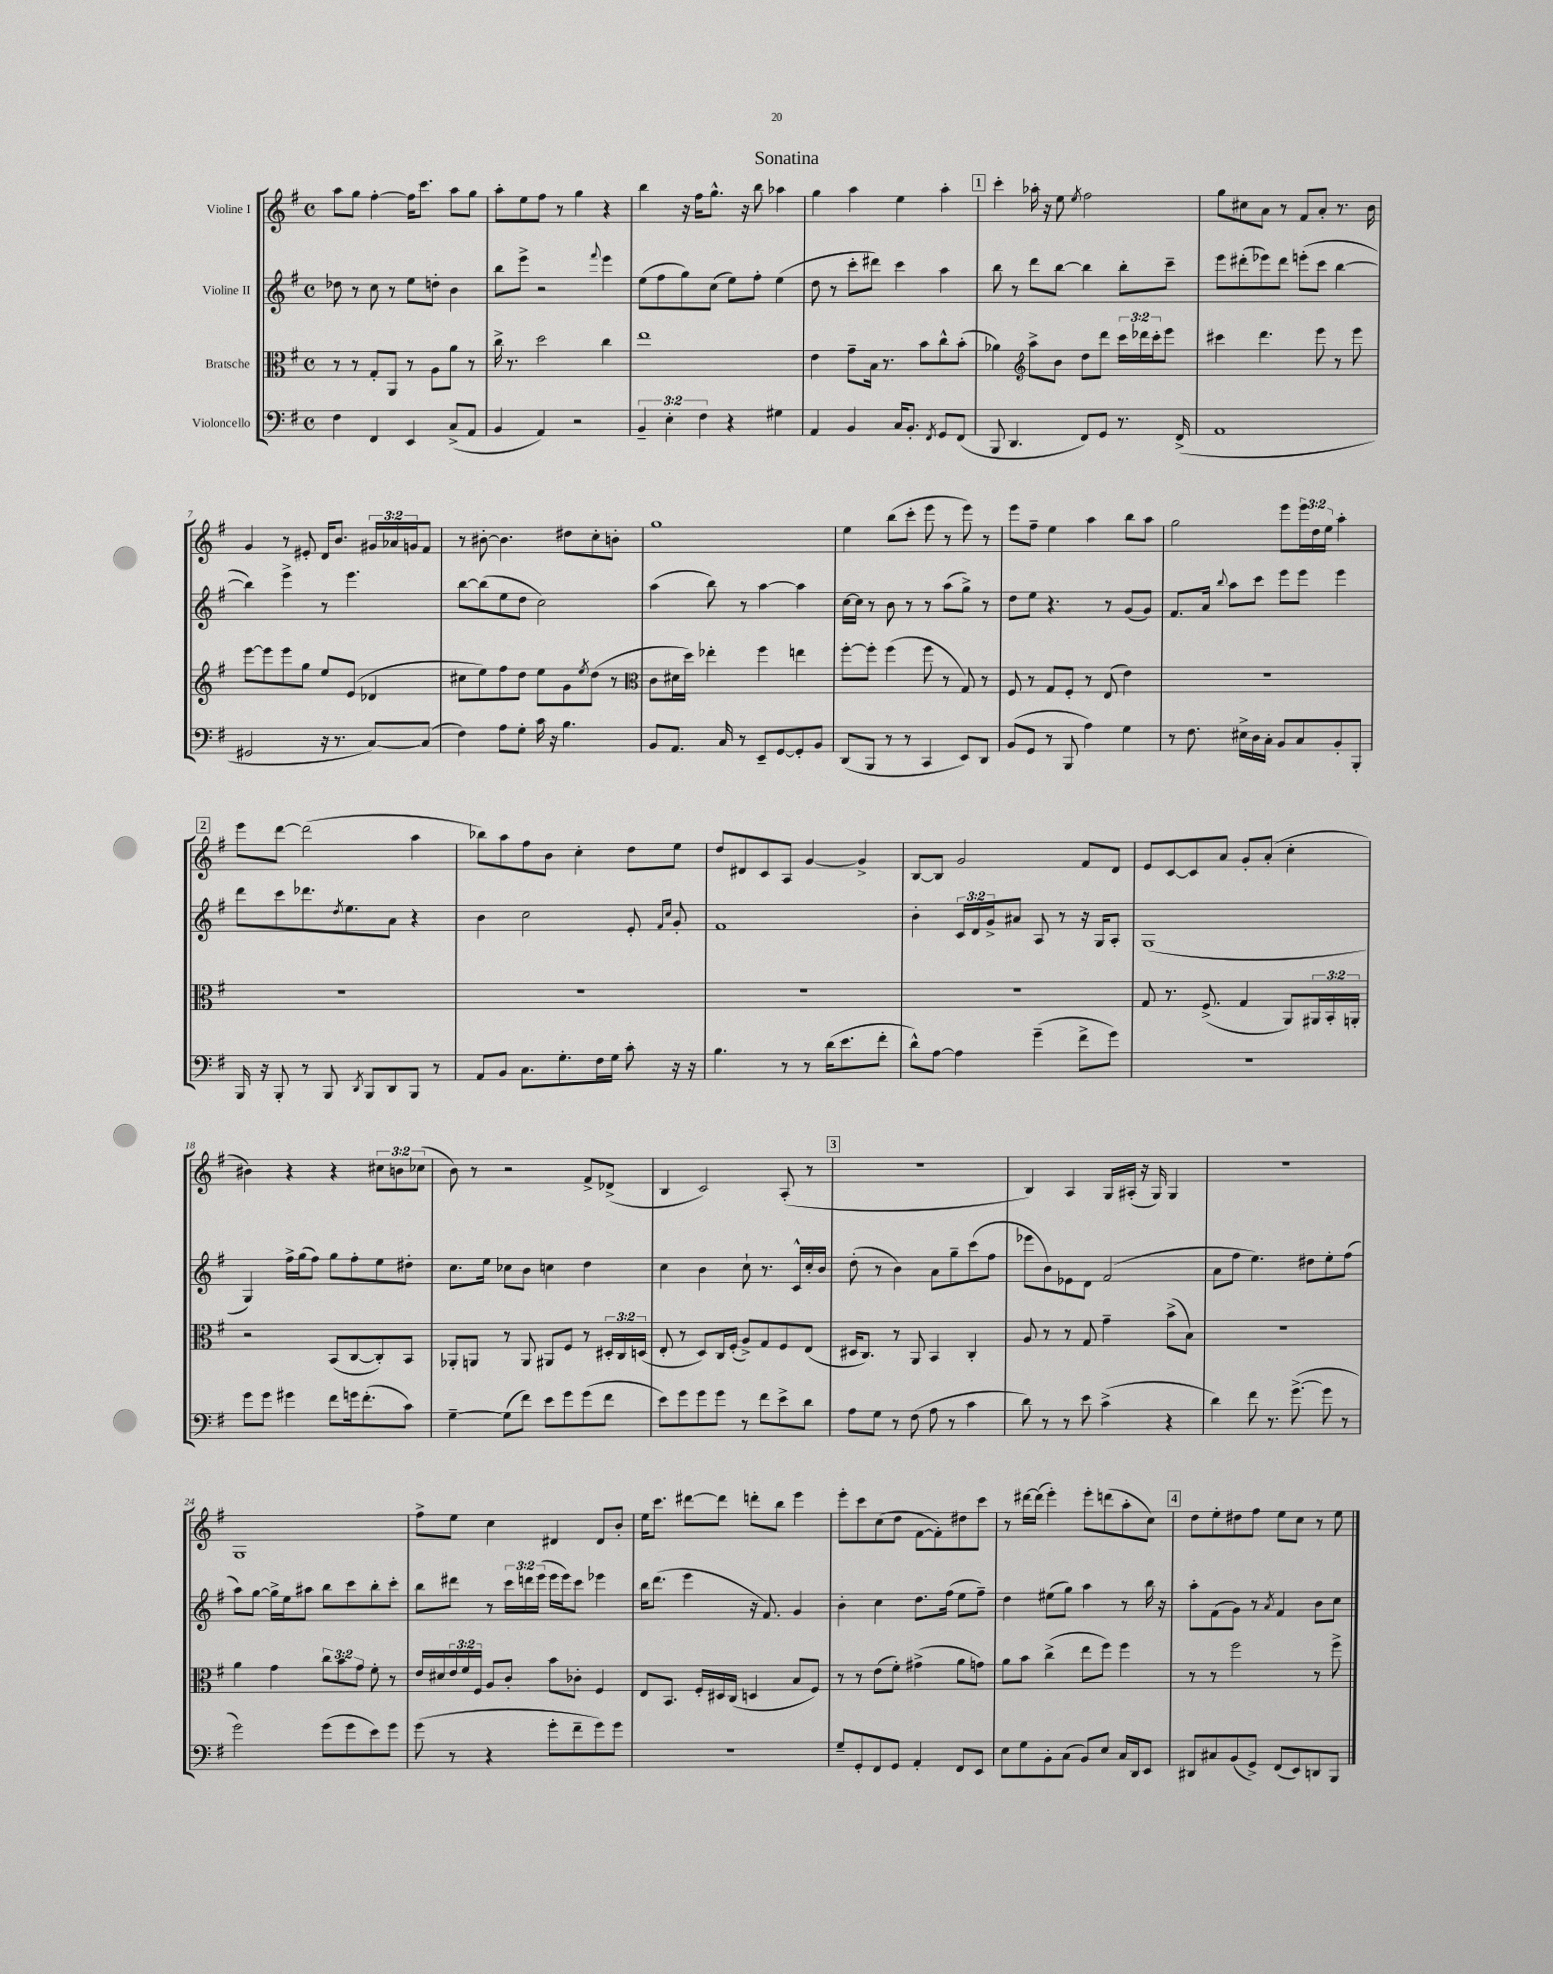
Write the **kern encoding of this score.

**kern	**kern	**kern	**kern
*part4	*part3	*part2	*part1
*staff4	*staff3	*staff2	*staff1
*I"Violoncello	*I"Bratsche	*I"Violine II	*I"Violine I
*clefF4	*clefC3	*clefG2	*clefG2
*k[f#]	*k[f#]	*k[f#]	*k[f#]
*M4/4	*M4/4	*M4/4	*M4/4
*met(c)	*met(c)	*met(c)	*met(c)
=1	=1	=1	=1
4F#\	8r	8dd-X\	8aa\L
.	8r	8r	8gg\J
4FF#/	8G'/L	8cc\	[4ff#'\
.	8AA/J	8r	.
4EE/	8r	8ee\L	16ff#\KL]
.	.	.	8.ccc\J
.	8A\L	8ddn'\J	.
(8C^/L	8a\J	4b\	8aa\L
8AA/J	8r	.	8gg\J
=2	=2	=2	=2
4BB/	16cc^\	8bb\L	8aa'\L
.	8.r	.	.
.	.	8eee^\J	8ee\
4AA/)	2dd\	2r	8ff#\J
.	.	.	8r
2r	.	.	4gg\
.	.	8qqfff#/	.
.	4cc\	4eee\	4r
=3	=3	=3	=3
6BB~/	1ee	(8ee\L	4bb\
.	.	8ff#\	.
6E'\	.	.	.
.	.	8gg\)	16r
.	.	.	16ff#\KL
6F#\	.	.	.
.	.	(8cc\J	8.gg^^\J
4r	.	8ee\L)	.
.	.	.	16r
.	.	8ff#'\J	8bb\
4G#X\	.	(4ee\	4aa-X\
=4	=4	=4	=4
4AA/	4e\	8dd\	4gg\
.	.	8r	.
4BB/	8g~\L	8ccc'\L	4aa\
.	16B\Jk	8ddd#X\J)	.
.	8.r	.	.
16C/KL	.	4ccc\	4ee\
8.BB'/J	.	.	.
.	8b\L	.	.
8qFF#/	.	.	.
8GG/L	8cc^^\	4aa\	4aa'\
(8FF#/J	(8b'\J	.	.
!!LO:REH:place=s1:t=1
=5	=5	=5	=5
8BBB/	4a-X\)	8bb\	4ccc'\
4.DD/	.	8r	.
*	*clefG2	*	*
.	8aa^\L	8ddd\L	16aa-X'\
.	.	.	16r
.	8b\J	[8bb\J	8ee\
.	.	.	8qee/
8FF#/L)	8dd\L	4bb\]	2ff#\
8GG/J	8ddd\J	.	.
8.r	24ccc\LL	8bb'\L	.
.	24ddd-X\	.	.
.	24ccc'\J	.	.
.	8eee\J	8ccc~\J	.
(16FF#^/	.	.	.
=6	=6	=6	=6
1AA	4ccc#X\	8eee\L	8gg\L
.	.	(8ddd#X'\	8cc#X\
.	4.ddd\	8eee-X\)	8a\J
.	.	8ddd#\J	8r
.	.	(8eeen'\L	8f#/L
.	8eee\	8ccc\J	8a'/J
.	8r	[4bb\	8.r
.	8eee\	.	.
.	.	.	16b\
!!LO:LB:g=z
=7	=7	=7	=7
2GG#X/	[8eee\L	4bb\])	4g/
.	8eee\]	.	.
.	8eee\	4eee^\	8r
.	8gg\J	.	8e#X'/
16r	8ee/L	8r	16d/KL
8.r	.	.	8.b/J
.	(8e/J	4.eee\	.
[8C/L)	4d-X/	.	24g#X/LL
.	.	.	24a-X/
.	.	.	24gn/J
(8C/J]	.	.	8f#/J
=8	=8	=8	=8
4F#\)	8cc#X\L	[8bb\L	8r
.	8ee\)	(8bb\]	[8b#X'\
8A\L	8ff#\	8ee\	4.b#\]
8G'\J	8dd\J	8dd\J	.
16c\	8ee\L	2cc\)	.
16r	.	.	.
4.B\	8g\	.	8dd#X\L
.	8qee/	.	.
.	(8dd\J	.	8cc'\
.	8r	.	8bn'\J
=9	=9	=9	=9
*	*clefC3	*	*
8BB/L	8c\L	(4aa\	1gg
8.AA/J	16d#X\L	.	.
.	16dd\JJ)	.	.
.	4ee-X'\	8bb\)	.
16C/	.	.	.
8r	.	8r	.
8EE~/L	4ff#\	[4aa\	.
[8GG/	.	.	.
8GG'/]	4een\	4aa\]	.
8BB/J	.	.	.
=10	=10	=10	=10
(8DD/L	[8ff#'\L	[16cc\LL	4ee\
.	.	16cc\JJ]	.
8BBB/J	8ff#'\J]	8r	.
8r	(4ff#\	8b\	(8bb\L
8r	.	8r	8ccc'\J
4CC/	8ff#\	8r	8eee\
.	8r	(8aa\L	8r
8EE/L)	8G/)	8gg^\J)	8eee\)
8DD/J	8r	8r	8r
=11	=11	=11	=11
(8BB/L	8F#/	8dd\L	8eee\L
8GG/J	8r	8ee\J	8ff#~\J
8r	8G/L	4.r	4ee\
8BBB/	8F#'/J	.	.
4A\)	8r	.	4aa\
.	(8E/	8r	.
4G\	4e\)	(8g/L	8bb\L
.	.	8g/J)	8aa\J
=12	=12	=12	=12
8r	1r	8.f#/L	2gg\
8.F#\	.	.	.
.	.	16a/Jk	.
.	.	8qqbb/	.
.	.	8aa\L	.
16E#X^\LL	.	.	.
16D\	.	8ccc\J	.
16C'\JJ	.	.	.
8BB/L	.	8eee\L	8eee\L
8C/	.	8eee\J	24eee\L
.	.	.	24dd\
.	.	.	24ee\JJ
8BB'/	.	4eee\	4aa'\
8BBB'/J	.	.	.
!!LO:LB:g=z
!!LO:REH:place=s1:t=2
=13	=13	=13	=13
16BBB/	1r	8ddd\L	8eee\L
16r	.	.	.
8BBB'/	.	8ccc\	[8ddd\J
8r	.	8.ddd-X\	(2ddd\]
8BBB/	.	.	.
.	.	8qdd/	.
.	.	8.ee\	.
8qDD/	.	.	.
8BBB/L	.	.	.
8DD/	.	8a\J	.
8BBB/J	.	4r	4aa\
8r	.	.	.
=14	=14	=14	=14
8AA/L	1r	4b\	8bb-X\L)
8BB/J	.	.	8aa\
8.C\L	.	2cc\	8ff#\
.	.	.	8b\J
8.G'\	.	.	.
.	.	.	4cc'\
16F#\L	.	.	.
16G\JJ	.	.	.
8c'\	.	8e'/	8dd\L
.	.	16qqf#/LL	.
.	.	16qqcc/JJ	.
16r	.	8g'/	8ee\J
16r	.	.	.
=15	=15	=15	=15
4.B\	1r	1f#	8dd/L
.	.	.	8d#X/
.	.	.	8c/
8r	.	.	8A/J
8r	.	.	[4g/
(16d\KL	.	.	.
8.e\	.	.	.
.	.	.	4g^/]
8f#'\J	.	.	.
=16	=16	=16	=16
8d^^\L)	1r	4b'\	[8B/L
[8A\J	.	.	8B/J]
4A\]	.	24c/LL	2g/
.	.	24d/	.
.	.	24g^/J	.
.	.	8a#X/J	.
(4g~\	.	8A/	.
.	.	8r	.
8f#^\L	.	16r	8f#/L
.	.	16G/KL	.
8g\J)	.	8A'/J	8d/J
=17	=17	=17	=17
1r	8G/	(1G	8e/L
.	8.r	.	[8c/
.	.	.	8c/]
.	(8.F#^/	.	.
.	.	.	8a/J
.	4G/	.	8g'/L
.	.	.	(8a'/J
.	8AA/L)	.	4cc'\
.	24AA#X/L	.	.
.	24BB'/	.	.
.	24AAn'/JJ	.	.
!!LO:LB:g=z
=18	=18	=18	=18
8g\L	2r	4G/)	4b#X\)
8g\J	.	.	.
4g#X\	.	16ff#^\LL	4r
.	.	(16gg\J	.
.	.	8ff#\J)	.
8f#\L	(8BB/L	8gg\L	4r
16gn\k	[8C/	8ff#'\	.
(8.f#'\	.	.	.
.	8C'/])	8ee\	12cc#X\L
.	.	.	12bn\
8c\J)	8BB/J	8dd#X'\J	.
.	.	.	(12cc-X\J
=19	=19	=19	=19
[4G~\	8AA-X'/L	8.cc\L	8b\)
.	8AAn/J	.	8r
.	.	16ee\Jk	.
(8G\L]	8r	8cc-X\L	2r
8f#\J)	8AA/	8b\J	.
8e\L	8AA#X/L	4ccn\	.
8g\	8F#/J	.	.
(8g\	8r	4dd\	8f#^/L
8f#\J	24D#X'/LL	.	(8d-X^/J
.	24C/	.	.
.	(24Dn/JJ	.	.
=20	=20	=20	=20
8e\L)	8E'/	4cc\	4B/
8g\	8r	.	.
8g\	8D/L)	4b\	2c/)
8g\J	16C/L	.	.
.	(16F#'/JJ	.	.
8r	8A^/L)	8cc`\	.
8f#\L	8G/	8.r	.
8e^\	8F#/	.	(8A'/
.	.	16c^^/LL	.
8d\J	(8E/J	16cc'/	8r
.	.	16b/JJ	.
!!LO:REH:place=s1:t=3
=21	=21	=21	=21
8A\L	16D#X/KL	(8dd'\	1r
.	8.C/J)	.	.
8G\J	.	8r	.
8r	8r	4b\)	.
(8F#\	8AA/	.	.
8A\	4BB/	8a\L	.
8r	.	8gg~\	.
4c\	4C'/	(8ccc\	.
.	.	8ff#\J	.
=22	=22	=22	=22
8d\)	8A/	8eee-X\L	4B/)
8r	8r	8b\)	.
8r	8r	8e-X\	4A/
8e\	8G/	8d\J	.
(4c^\	4g~\	(2f#/	16G/LL
.	.	.	(16A#X'/JJ
.	.	.	16r
.	.	.	16G/)
4r	(8b^\L	.	4G/
.	8B\J)	.	.
=23	=23	=23	=23
4d\)	1r	8a\L	1r
.	.	8ff#\J	.
8f#\	.	4.ee\)	.
8.r	.	.	.
([8.g^\	.	.	.
.	.	8dd#X\L	.
8g\]	.	8ee'\	.
8r	.	(8ff#\J	.
!!LO:LB:g=z
=24	=24	=24	=24
2g\)	4a\	8aa\L)	1G
.	.	[8gg\J	.
.	4g\	16gg^\LL]	.
.	.	16ee\J	.
.	.	8aa#X\J	.
(8g\L	12cc\L	8bb\L	.
.	12b\	.	.
8g\	.	8ccc\	.
.	12g\J	.	.
8e\)	8f#'\	8bb'\	.
8g\J	8r	8ccc'\J	.
=25	=25	=25	=25
(8g\	16e/LL	8bb\L	8ff#^\L
.	16d#X/	.	.
8r	24e/	8ddd#X\J	8ee\J
.	24f#/	.	.
.	24F#/JJ	.	.
4r	8A/L	8r	4cc\
.	8c'/J	24ccc\LL	.
.	.	24dddn\	.
.	.	(24eee\JJ	.
8g'\L	8b\L	16eee\LL	4d#X/
.	.	16eee\J)	.
8f#~\	8c-X'\J	8ccc\J	.
8g\)	4F#/	4eee-X\	8d#/L
8g\J	.	.	8b'/J
=26	=26	=26	=26
1r	8E/L	16bb\KL	16ee\KL
.	.	(8.ddd\J	8.ccc\J
.	8.BB/J	.	.
.	.	4eee\	[8ddd#X\L
.	16F#'/LL	.	.
.	16D#X/	.	8ddd#\J]
.	(16C/JJ	.	.
.	4Dn/	16r	8dddn'\L
.	.	8.f#/)	.
.	.	.	8bb\J
.	8B/L	4g/	4eee\
.	8F#/J)	.	.
=27	=27	=27	=27
8G~/L	8r	4b'\	8eee'\L
8GG'/	8r	.	8ccc\
8FF#/	(8e\L	4cc\	(8cc\
8GG/J	8f#'\J)	.	8dd\J
4AA'/	(4g#X^\	8.dd\L	[8f#\L
.	.	.	8f#'\])
.	.	(16ff#\Jk	.
8FF#/L	8a\L	8ee\L	8dd#X\
8EE/J	8gn\J)	8ff#~\J)	8ccc\J
=28	=28	=28	=28
8E\L	8a\L	4dd\	8r
8G\	8b\J	.	[16ddd#X\LL
.	.	.	(16ddd#\JJ]
8BB'\	(4cc^\	(8ee#X\L	4eee'\)
(8C\J	.	8gg\J)	.
8BB/L)	8ee\L	4aa\	8eee'\L
8E/J	8ff#\J)	.	(8dddn\
16C/LL	4ff#\	8r	8aa'\
16DD/J	.	.	.
8EE/J	.	16bb\	8cc\J)
.	.	16r	.
!!LO:REH:place=s1:t=4
=29	=29	=29	=29
8DD#X/L	8r	8aa'\L	8dd\L
8C#X/	8r	(8f#\	8ee'\
(8BB/	2ff#\	8g\J)	8dd#X\
8GG^/J)	.	8r	8ff#\J
.	.	8qa/	.
(8FF#/L	.	4f#/	8ee\L
8EE/)	.	.	8cc\J
8DDn/	8r	8b\L	8r
8BBB/J	8ff#^\	8cc\J	8ee\
==	==	==	==
*-	*-	*-	*-
